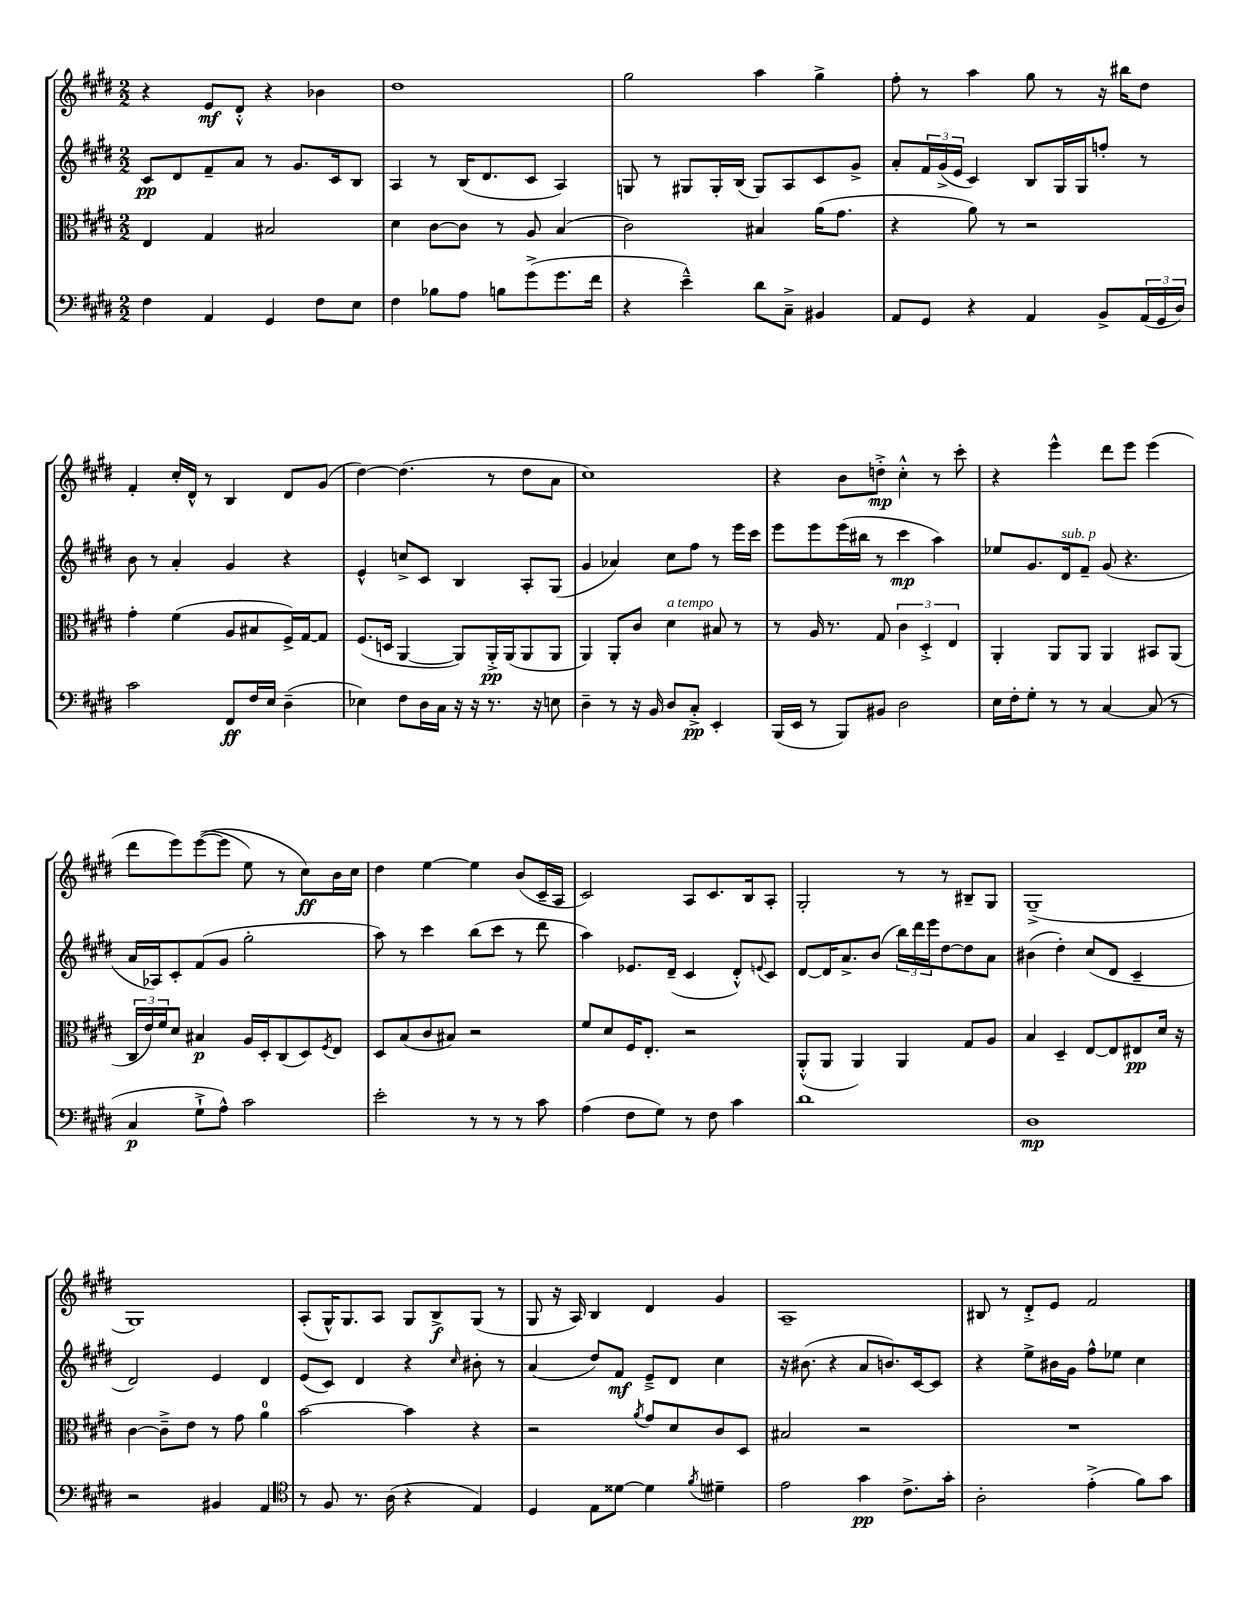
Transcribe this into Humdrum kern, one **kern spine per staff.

**kern	**kern	**kern	**kern
*staff4	*staff3	*staff2	*staff1
*clefF4	*clefC3	*clefG2	*clefG2
*k[f#c#g#d#]	*k[f#c#g#d#]	*k[f#c#g#d#]	*k[f#c#g#d#]
*M2/2	*M2/2	*M2/2	*M2/2
4F#\	4E/	8c#/L	4r
.	.	8d#/	.
4AA/	4G#/	8f#~/	8e/L
.	.	8a/J	8d#'^^/J
4GG#/	2B#/	8r	4r
.	.	8.g#/L	.
8F#\L	.	.	4b-\
.	.	16c#/k	.
8E\J	.	8B/J	.
=	=	=	=
4F#\	4d#\	4A/	1dd#
8B-\L	[8c#\L	8r	.
8A\J	8c#\]J	(16B/LK	.
.	.	8.d#/	.
8B\L	8r	.	.
(8g#^\	8A/	8c#/J	.
8.g#\	(4B/	4A/)	.
16f#\Jk	.	.	.
=	=	=	=
4r	2c#\)	8G/	2gg#\
.	.	8r	.
4e~^^\)	.	8G#/L	.
.	.	16G#'/L	.
.	.	(16B/JJ	.
8d#\L	4B#/	8G#/L)	4aa\
8C#~^\J	.	8A/	.
4BB#/	(16a\LK	8c#/	4gg#^\
.	8.g#\J	.	.
.	.	8g#^/J	.
=	=	=	=
8AA/L	4r	8a'/L	8ff#'\
8GG#/J	.	24f#/L	8r
.	.	(24g#^/	.
.	.	24e/JJ	.
4r	8a\)	4c#/)	4aa\
.	8r	.	.
4AA/	2r	8B/L	8gg#\
.	.	16G#/L	8r
.	.	16G#/J	.
8BB^/L	.	8ff'/J	16r
.	.	.	16bb#\LK
(24AA/L	.	8r	8dd#\J
24GG#/	.	.	.
24D#/JJ)	.	.	.
=	=	=	=
2c#\	4g#'\	8b\	4f#'/
.	.	8r	.
.	(4f#\	4a'/	16cc#'/LL
.	.	.	16d#^^/JJ
.	.	.	8r
8FF#/L	8A/L	4g#/	4B/
16F#/L	8B#/	.	.
16E/JJ	.	.	.
(4D#~\	16F#^/L)	4r	8d#/L
.	[16G#/J	.	.
.	8G#/]J	.	(8g#/J
=	=	=	=
4E-\)	(8.F#/L	4e^^/	[4dd#\)
.	16D/Jk	.	.
8F#\L	[4AA/	8cc^/L	(4.dd#\]
16D#\L	.	8c#/J	.
16C#\JJ	.	.	.
16r	8AA/]L)	4B/	.
16r	.	.	.
8.r	16AA'^/L	.	8r
.	(16AA/J	.	.
.	8AA/	8A'/L	8dd#\L
16r	.	.	.
8E\	8AA/J	(8G#/J	8a\J
=	=	=	=
4D#~\	4AA/)	4g#/	1cc#)
8r	8AA'/L	4a-/)	.
16r	8c#/J	.	.
16BB/	.	.	.
8D#/L	4d#\	8cc#\L	.
8C#'^/J	.	8ff#\J	.
4EE'/	8B#/	8r	.
.	8r	16eee\LL	.
.	.	16ccc#\JJ	.
=	=	=	=
(16BBB/LL	8r	8eee\L	4r
16EE/JJ	.	.	.
8r	16A/	8eee\	.
.	8.r	.	.
8BBB/L)	.	(16eee\L	8b\L
.	.	16bb#\JJ	.
8BB#/J	8G#/	8r	8dd'^\J
2D#\	6c#\	4ccc#\	4cc#'^^\
.	6D#'^/	.	.
.	.	4aa\)	8r
.	6E/	.	.
.	.	.	8ccc#'\
=	=	=	=
16E\LL	4AA'/	8ee-/L	4r
16F#'\J	.	.	.
8G#'\J	.	8.g#/	.
8r	8AA/L	.	4eee^^\
.	.	16d#/k	.
8r	8AA/J	8f#~/J	.
[4C#/	4AA/	(8g#/	8ddd#\L
.	.	4.r	8eee\J
(8C#/]	8BB#/L	.	(4eee\
8r	(8AA/J	.	.
=	=	=	=
4C#/	24C#/LL	16a/LL	8ddd#\L
.	24e/)	.	.
.	.	16A-/J)	.
.	24f#/J	.	.
.	8d#/J	8c#'/	8eee\)
8G#`^\L	4B#/	(8f#/	&(([8eee\
8A^^\J)	.	8g#/J	8eee\]J
2c#\	16A/LL	2gg#'\	8ee\)
.	16D#'/J	.	.
.	(8C#/	.	8r
.	8D#/)	.	8cc#\L&)
.	8qF#/	.	.
.	8E/J	.	16b\L
.	.	.	16cc#\JJ
=	=	=	=
2e'\	8D#/L	8aa\)	4dd#\
.	(8B/	8r	.
.	8c#/	4ccc#\	[4ee\
.	8B#/J)	.	.
8r	2r	(8bb\L	4ee\]
8r	.	8ccc#\J	.
8r	.	8r	(8b/L
8c#\	.	8ddd#\	16c#~/L
.	.	.	16A/JJ
=	=	=	=
(4A\	8f#/L	4aa\)	2c#/)
.	8d#/	.	.
8F#\L	16F#/K	8.e-/L	.
.	8.E'/J	.	.
8G#\J)	.	.	.
.	.	(16d#~/Jk	.
8r	2r	4c#/	8A/L
8F#\	.	.	8.c#/
4c#\	.	8d#'^^/L)	.
.	.	.	16B/k
.	.	8qqe/	.
.	.	8c#/J	8A'/J
=	=	=	=
1d#	(8AA'^^/L	[8d#/L	2G#'/
.	8AA/J	16d#/]K	.
.	.	8.a^/	.
.	4AA/)	.	.
.	.	(8b/J	.
.	4AA/	24bb\LL)	8r
.	.	24ddd#\	.
.	.	24eee\J	.
.	.	[8dd#\	8r
.	8G#/L	8dd#\]	8B#~/L
.	8A/J	8a\J	8G#/J
=	=	=	=
1D#	4B/	(4b#\	(1G#~^
.	4D#~/	4dd#'\)	.
.	[8E/L	(8cc#/L	.
.	8E/]	8d#/J	.
.	8E#/	4c#~/	.
.	16d#/Jk	.	.
.	16r	.	.
=	=	=	=
2r	[4c#\	2d#/)	1G#)
.	8c#~^\]L	.	.
.	8e\J	.	.
4BB#/	8r	4e/	.
.	8g#\	.	.
4AA/	4a\	4d#/	.
=	=	=	=
*clefC4	*	*	*
8r	[2b\	(8e/L	(8A'/L
8F#/	.	8c#/J)	16G#^^/K)
.	.	.	8.G#/
8.r	.	4d#/	.
.	.	.	8A/J
(16A\	.	.	.
4r	4b\]	4r	8G#/L
.	.	.	8B^/
.	.	16qqcc#/	.
4E/)	4r	8b#'\	(8G#/J
.	.	8r	8r
=	=	=	=
4D#/	2r	(4a/	8G#/
.	.	.	16r
.	.	.	16A/)
8E\L	.	8dd#/L)	4B/
[8d##\J	.	8f#/J	.
.	8qa/	.	.
4d##\]	8g#/L	8e~^/L	4d#/
.	8d#/	8d#/J	.
8qf#/	.	.	.
4d#~\	8c#/	4cc#\	4g#/
.	8D#/J	.	.
=	=	=	=
2e\	2B#/	16r	1A~
.	.	(8.b#\	.
.	.	4r	.
4g#\	2r	8a/L	.
.	.	8.b/)	.
8.c#^\L	.	.	.
.	.	[16c#/k	.
.	.	8c#/]J	.
16g#'\Jk	.	.	.
=	=	=	=
2A'\	1r	4r	8B#/
.	.	.	8r
.	.	8ee^\L	8d#'^/L
.	.	16b#\L	8e/J
.	.	16g#\JJ	.
(4e'^\	.	8ff#^^\L	2f#/
.	.	8ee-\J	.
8f#\L)	.	4cc#\	.
8g#\J	.	.	.
==	==	==	==
*-	*-	*-	*-
